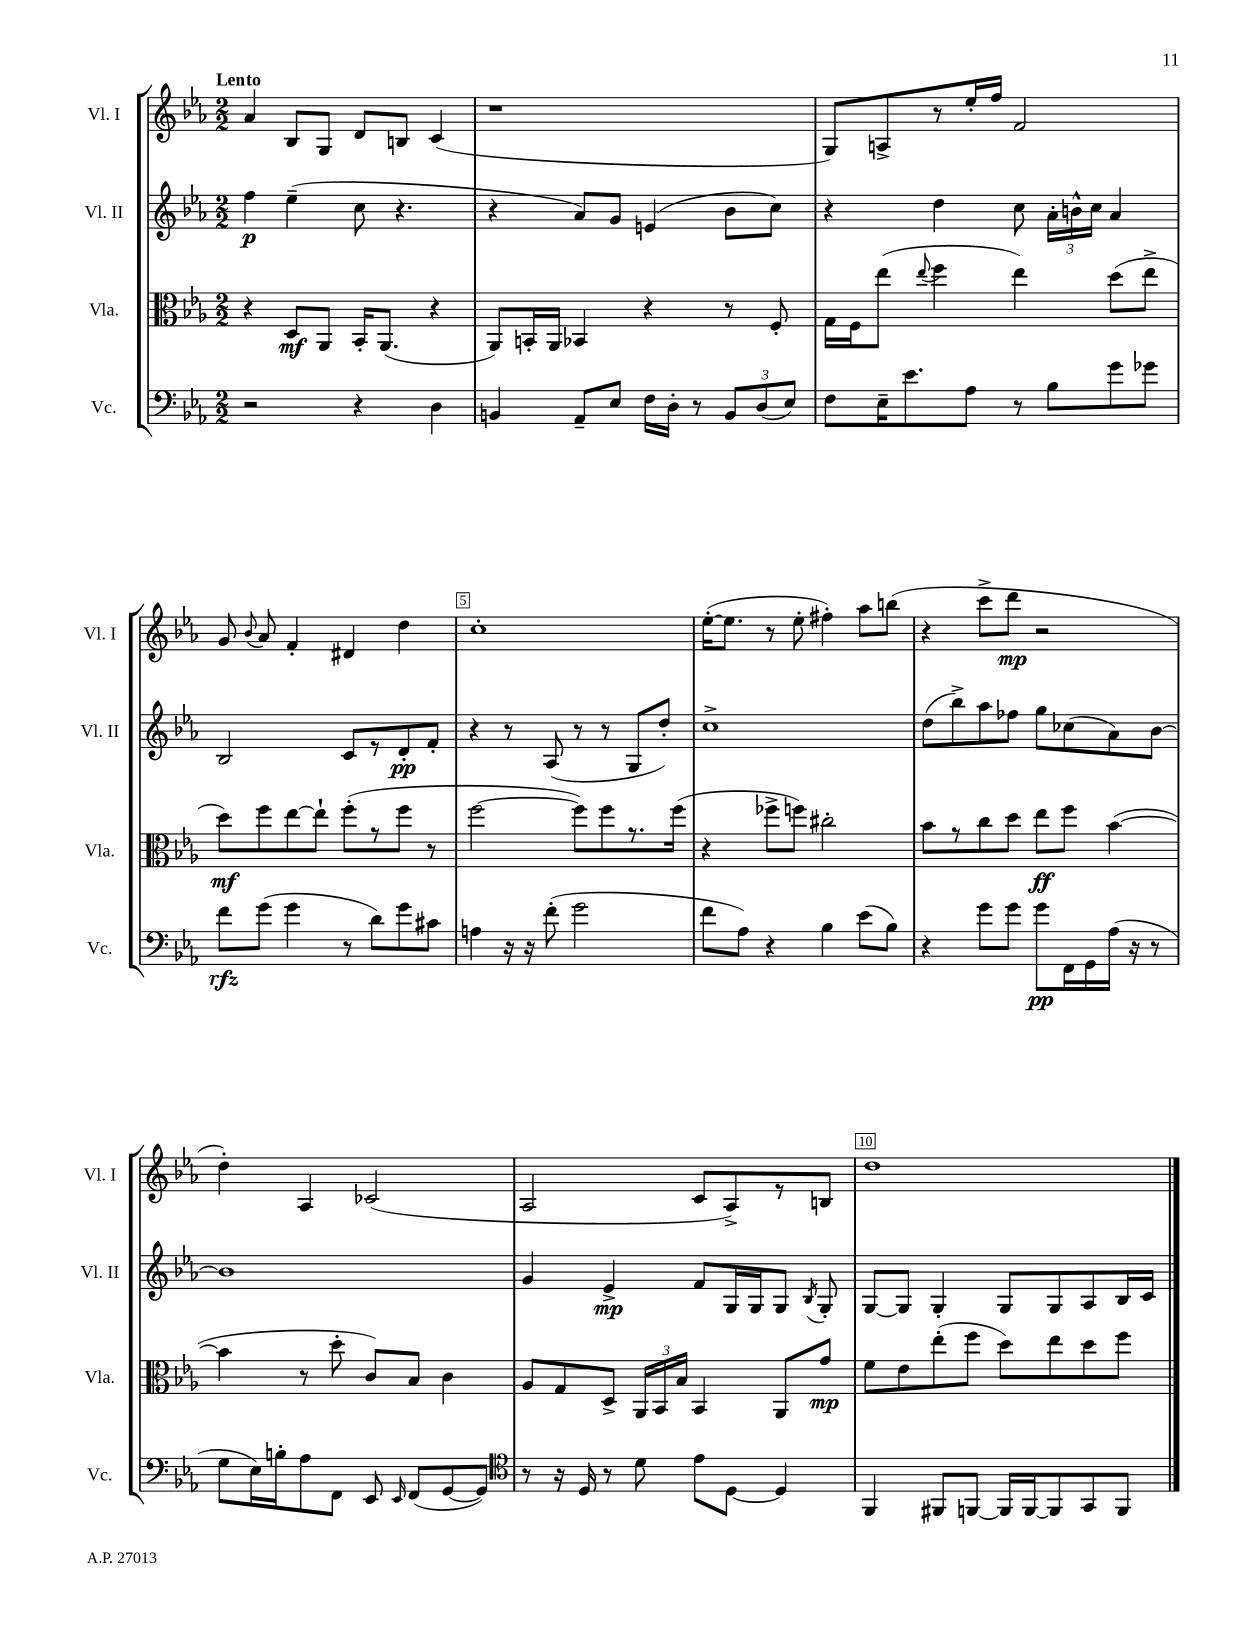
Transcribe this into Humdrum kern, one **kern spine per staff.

**kern	**dynam	**kern	**dynam	**kern	**dynam	**kern	**dynam
*part4	*part4	*part3	*part3	*part2	*part2	*part1	*part1
*staff4	*staff4	*staff3	*staff3	*staff2	*staff2	*staff1	*staff1
*I"Vc.	*	*I"Vla.	*	*I"Vl. II	*	*I"Vl. I	*
*I'Vc.	*	*I'Vla.	*	*I'Vl. II	*	*I'Vl. I	*
*clefF4	*	*clefC3	*	*clefG2	*	*clefG2	*
*k[b-e-a-]	*	*k[b-e-a-]	*	*k[b-e-a-]	*	*k[b-e-a-]	*
*M2/2	*	*M2/2	*	*M2/2	*	*M2/2	*
=1	=1	=1	=1	=1	=1	=1	=1
!	!	!	!	!	!	!LO:TX:a:B:t=Lento	!
2r	.	4r	.	4ff\	p	4a-/	.
.	.	8D/L	mf	(4ee-~\	.	8B-/L	.
.	.	8AA-/J	.	.	.	8G/J	.
4r	.	16BB-'/KL	.	8cc\	.	8d/L	.
.	.	(8.AA-/J	.	.	.	.	.
.	.	.	.	4.r	.	8Bn/J	.
4D\	.	4r	.	.	.	(4c/	.
=2	=2	=2	=2	=2	=2	=2	=2
4BBn/	.	8AA-/L)	.	4r	.	1r	.
.	.	16BBn'/L	.	.	.	.	.
.	.	16AA-/JJ	.	.	.	.	.
8AA-~/L	.	4BB-X/	.	8a-/L)	.	.	.
8E-/J	.	.	.	8g/J	.	.	.
16F\LL	.	4r	.	(4en/	.	.	.
16D'\JJ	.	.	.	.	.	.	.
8r	.	.	.	.	.	.	.
12BB/L	.	8r	.	8b-\L	.	.	.
(12D/	.	.	.	.	.	.	.
.	.	8F'/	.	8cc\J)	.	.	.
12E-/J)	.	.	.	.	.	.	.
=3	=3	=3	=3	=3	=3	=3	=3
8F\L	.	16G\LL	.	4r	.	8G/L)	.
.	.	16F\J	.	.	.	.	.
16E-~\K	.	(8ee-\J	.	.	.	8An^/	.
8.e-\	.	.	.	.	.	.	.
.	.	8qqee-/	.	.	.	.	.
.	.	4ff\	.	4dd\	.	8r	.
8A-\J	.	.	.	.	.	16ee-'/L	.
.	.	.	.	.	.	16ff/JJ	.
8r	.	4ee-\)	.	8cc\	.	2f/	.
8B-\L	.	.	.	24a-'\LL	.	.	.
.	.	.	.	24bn^^\	.	.	.
.	.	.	.	24cc\JJ	.	.	.
8g\	.	(8dd\L	.	4a-/	.	.	.
8g-X\J	.	8ee-^\J	.	.	.	.	.
!!LO:LB:g=z
=4	=4	=4	=4	=4	=4	=4	=4
8f\L	rfz	8dd\L)	mf	2B-/	.	8g/	.
.	.	.	.	.	.	8qqb-/	.
(8g\J	.	8ff\	.	.	.	8a-/	.
4g\	.	[8ee-\	.	.	.	4f'/	.
.	.	8ee-`\J]	.	.	.	.	.
8r	.	(8ff'\L	.	8c/L	.	4d#X/	.
8d\L)	.	8r	.	8r	.	.	.
8g\	.	8ff\J	.	8d'/	pp	4dd\	.
8c#X\J	.	8r	.	8f'/J	.	.	.
=5	=5	=5	=5	=5	=5	=5	=5
4An\	.	[2ff\	.	4r	.	1cc'	.
16r	.	.	.	8r	.	.	.
16r	.	.	.	.	.	.	.
(8f'\	.	.	.	(8A-/	.	.	.
2g\	.	8ff\L])	.	8r	.	.	.
.	.	8ff\	.	8r	.	.	.
.	.	8.r	.	8G/L	.	.	.
.	.	.	.	8dd'/J)	.	.	.
.	.	(16ff\Jk	.	.	.	.	.
=6	=6	=6	=6	=6	=6	=6	=6
8f\L	.	4r	.	1cc^	.	([16ee-'\KL	.
.	.	.	.	.	.	8.ee-\J]	.
8A-\J)	.	.	.	.	.	.	.
4r	.	8ff-X^\L	.	.	.	8r	.
.	.	8ffn\J)	.	.	.	8ee-'\	.
4B-\	.	2cc#X'\	.	.	.	4ff#X'\)	.
(8e-\L	.	.	.	.	.	8aa-\L	.
8B-\J)	.	.	.	.	.	(8bbn\J	.
=7	=7	=7	=7	=7	=7	=7	=7
4r	.	8b-\L	.	(8dd\L	.	4r	.
.	.	8r	.	8bb-^\)	.	.	.
8g\L	.	8cc\	.	8aa-\	.	8ccc^\L	.
8g\J	.	8dd\J	.	8ff-X\J	.	8ddd\J	mp
8g\L	pp	8ee-\L	ff	8gg\L	.	2r	.
16FF\L	.	8ff\J	.	(8cc-X\	.	.	.
16GG\	.	.	.	.	.	.	.
(16A-\JJ	.	([4b-\	.	8a-\)	.	.	.
16r	.	.	.	.	.	.	.
8r	.	.	.	[8b-\J	.	.	.
!!LO:LB:g=z
=8	=8	=8	=8	=8	=8	=8	=8
8G\L	.	4b-\]	.	1b-]	.	4dd'\)	.
16E-\L)	.	.	.	.	.	.	.
16Bn'\J	.	.	.	.	.	.	.
8A-\	.	8r	.	.	.	4A-/	.
8FF\J	.	8dd'\	.	.	.	.	.
8EE-/	.	8c/L)	.	.	.	(2c-X/	.
16qqEE-/	.	.	.	.	.	.	.
(8FF/L	.	8B-/J	.	.	.	.	.
[8GG/	.	4c\	.	.	.	.	.
8GG/J])	.	.	.	.	.	.	.
=9	=9	=9	=9	=9	=9	=9	=9
*clefC4	*	*	*	*	*	*	*
8r	.	8A-/L	.	4g/	.	2A-/	.
16r	.	8G/	.	.	.	.	.
16D/	.	.	.	.	.	.	.
8r	.	8D^/J	.	4e-^/	mp	.	.
8d\	.	24AA-/LL	.	.	.	.	.
.	.	24BB-/	.	.	.	.	.
.	.	24B-/JJ	.	.	.	.	.
8e-\L	.	4BB-/	.	8f/L	.	8c/L	.
[8D\J	.	.	.	16G/L	.	8A-^/)	.
.	.	.	.	16G/J	.	.	.
4D/]	.	8AA-/L	.	8G/J	.	8r	.
.	.	.	.	8qB-/	.	.	.
.	.	8g/J	mp	8G'/	.	8Bn/J	.
=10	=10	=10	=10	=10	=10	=10	=10
4FF/	.	8f\L	.	[8G/L	.	1dd	.
.	.	8e-\	.	8G/J]	.	.	.
8FF#X/L	.	(8ee-'\	.	4G'/	.	.	.
[8FFn/J	.	8ff\J	.	.	.	.	.
16FF/LL]	.	8dd\L)	.	8G/L	.	.	.
[16FF/J	.	.	.	.	.	.	.
8FF/]	.	8ee-\	.	8G/	.	.	.
8GG/	.	8dd\	.	8A-/	.	.	.
8FF/J	.	8ff\J	.	16B-/L	.	.	.
.	.	.	.	16c/JJ	.	.	.
==	==	==	==	==	==	==	==
*-	*-	*-	*-	*-	*-	*-	*-
